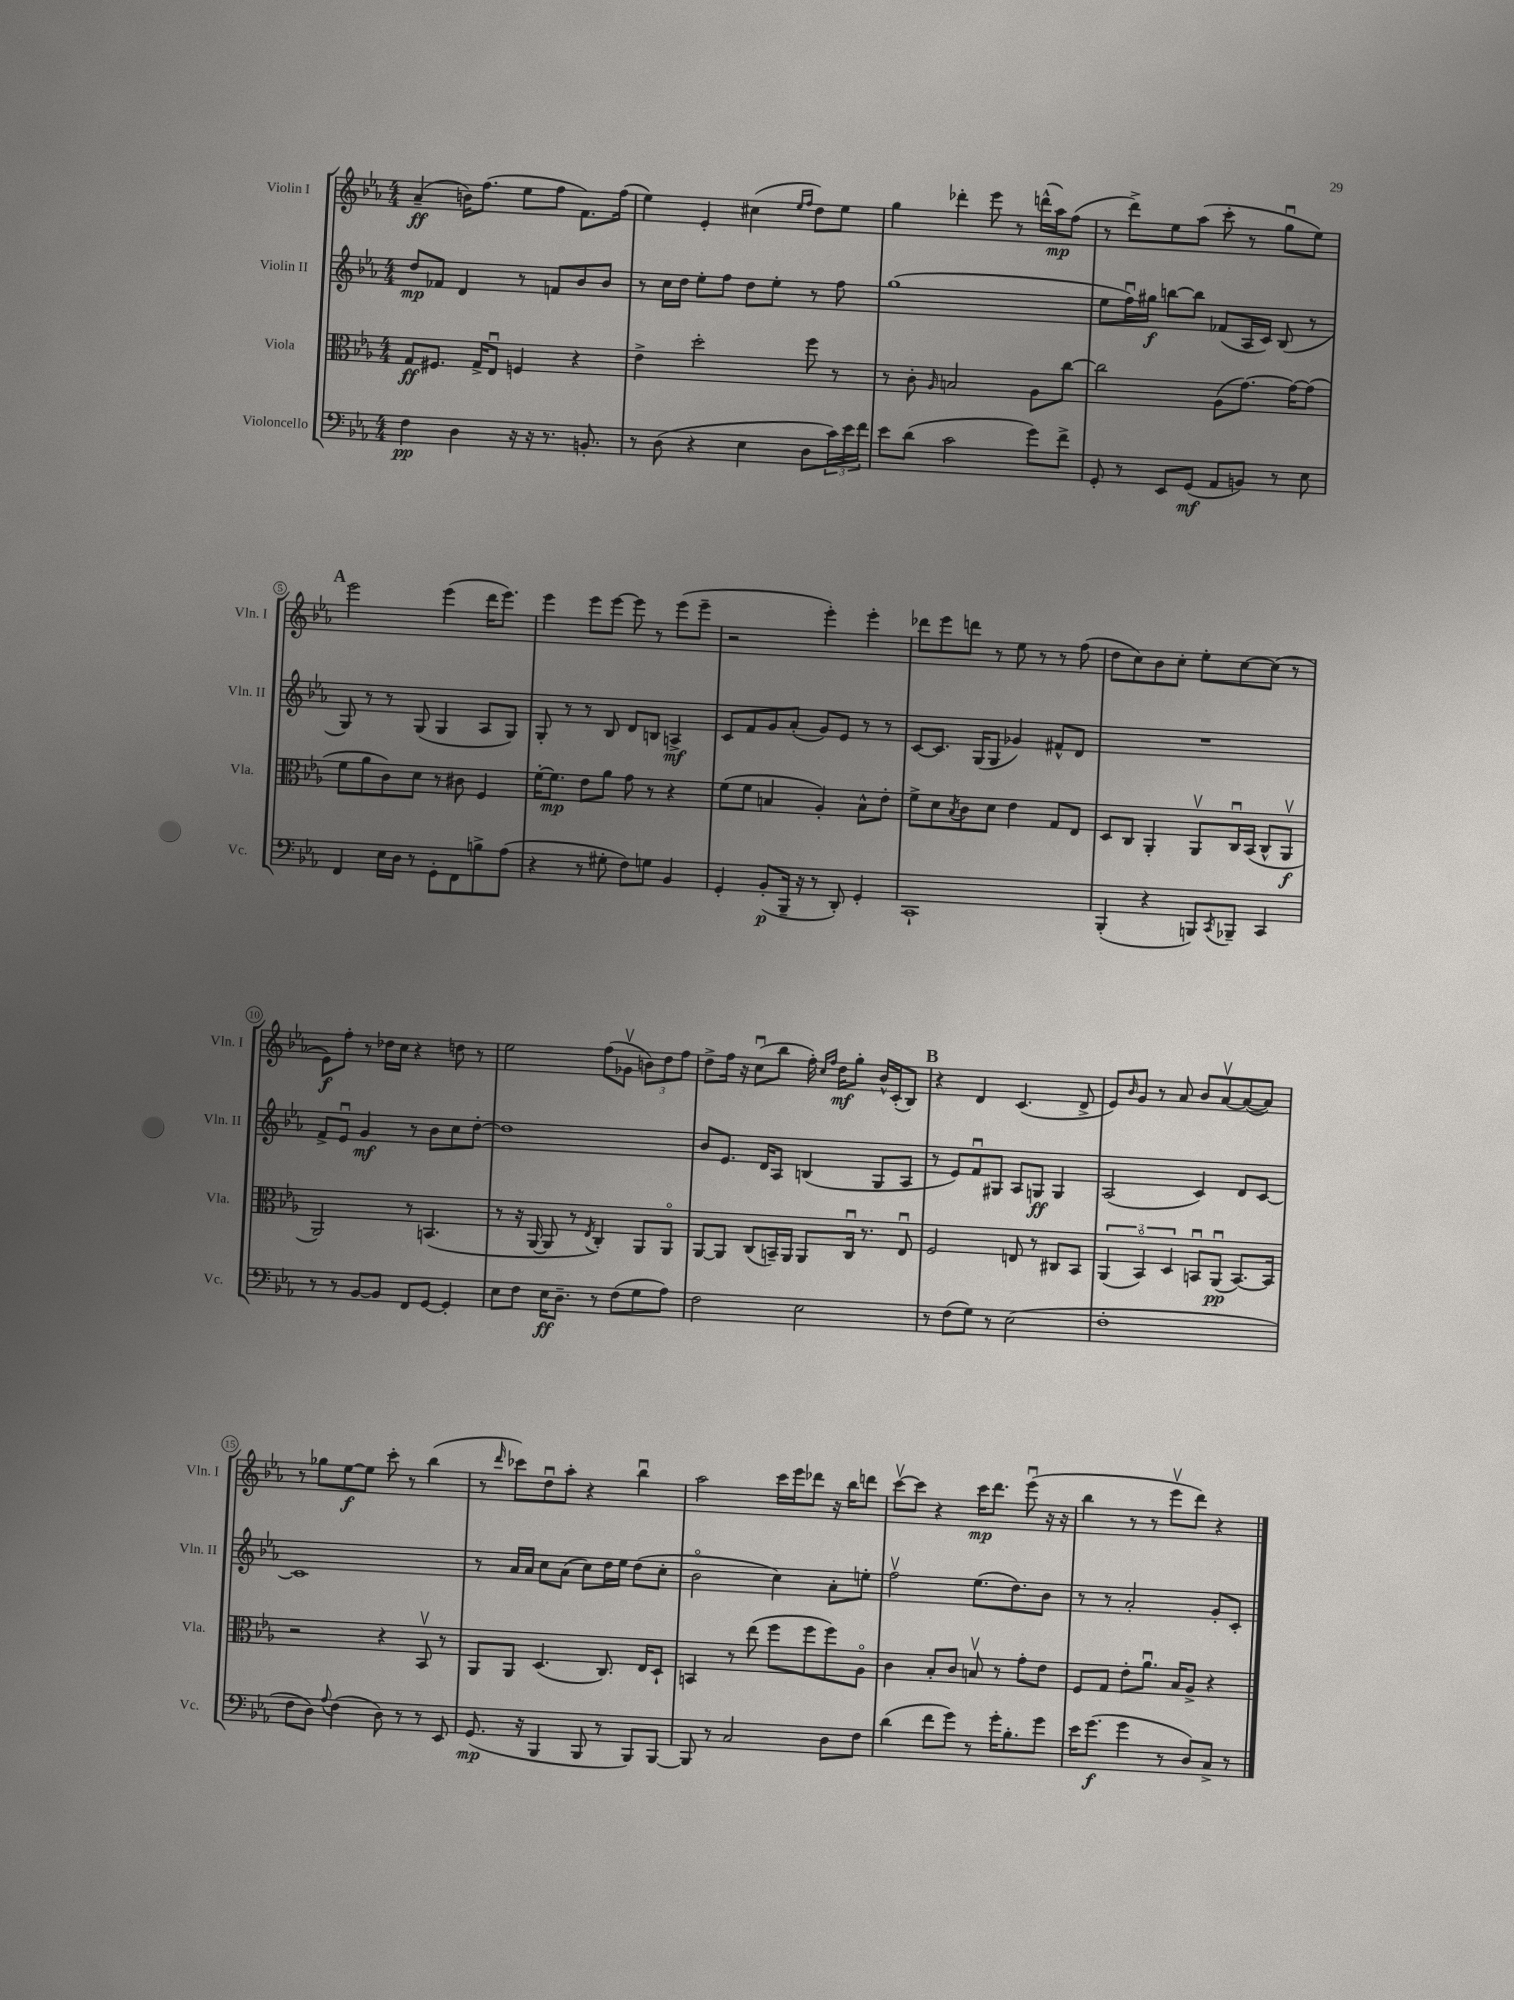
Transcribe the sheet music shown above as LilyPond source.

<<
\new StaffGroup <<
\new Staff = "s0" \with { instrumentName = "Violin I" shortInstrumentName = "Vln. I" } {
    \clef treble \key ees \major \numericTimeSignature \time 4/4
    aes'4--\ff( b'16) f''8.( ees''8 f''8 f'8.) f''16( |
    ees''4) ees'4-. cis''4( \grace { ees''16 f''16 } d''8) ees''8 |
    g''4 des'''4-. ees'''8 r8 d'''16-^( aes''16\mp) f''8( |
    r8 d'''8->) ees''8 aes''8( c'''8-. r8 g''8\downbow ees''8) |
    \mark \markup { \bold "A" } ees'''2 ees'''4( d'''16 ees'''8.) |
    ees'''4 ees'''8 ees'''8~ ees'''8 r8 ees'''8( ees'''8-- |
    r2 ees'''4-.) ees'''4-. |
    des'''8 ees'''8 d'''8 r8 ees''8 r8 r8 f''8( |
    d''8 c''8) bes'8 c''8-. ees''8-. c''8~ c''8( r8 |
    ees'8\f) f''8-. r8 des''16 c''16 r4 d''8 r8 |
    ees''2 f''8( ges'8\upbow \tuplet 3/2 { b'8) d''8 f''8 } |
    d''8-> f''16 r16 c''8\downbow( bes''8 f''16-.) \grace { c''16 f''16 } d''16\mf g''8-. bes'16-^ c'16-.( bes8) |
    \mark \markup { \bold "B" } r4 d'4 c'4.( d'8-> |
    ees'8) \grace { bes'16 } g'8 r8 aes'8 bes'8 aes'8~\upbow aes'8~( aes'8) |
    r8 ges''8 ees''8~\f ees''8 c'''8-. r8 bes''4( |
    r8 \grace { d'''16 } ces'''8) d''8\downbow aes''8-. r4 bes''4\downbow |
    aes''2 c'''16 ees'''16 des'''8 r16 bes''16 d'''8 |
    c'''8~\upbow c'''8 r4 c'''16\mp d'''8. ees'''8\downbow( r16 r16 |
    bes''4 r8 r8 ees'''8\upbow d'''8) r4 \bar "|." |
}
\new Staff = "s1" \with { instrumentName = "Violin II" shortInstrumentName = "Vln. II" } {
    \clef treble \key ees \major \numericTimeSignature \time 4/4
    d''8\mp fes'8 d'4 r8 f'8 bes'8 bes'8 |
    r8 c''16 d''16 ees''8-. f''8 d''8 ees''8-. r8 f''8 |
    g''1( |
    ees''8 f''16\downbow) gis''16\f b''8~ b''8 fes'8( aes16 c'16) bes8( r8 |
    \mark \markup { \bold "A" } g8) r8 r8 g8( g4 aes8 g8) |
    g8-. r8 r8 bes8 d'8 b8 a4->\mf |
    c'8 f'8 g'8 aes'8-.( g'8) ees'8 r8 r8 |
    c'8~ c'8. g16( g8 ges'4) fis'8-^ d'8 |
    R1 |
    f'8-> ees'8\downbow g'4\mf r8 bes'8 c''8 d''8~-. |
    d''1 |
    bes'8 ees'8. d'16 aes8 b4( g8 aes8 |
    \mark \markup { \bold "B" } r8 ees'8) f'8\downbow gis8 aes8 g8\ff g4 |
    aes2( c'4) d'8 c'8~ |
    c'1 |
    r8 aes'16 aes'16 c''8 aes'8( c''8) d''16 ees''16 d''8( c''8-. |
    bes'2\flageolet c''4) aes'8-. e''8-. |
    f''2\upbow ees''8.( d''8.) bes'8 |
    r8 r8 aes'2-. g'8-. c'8-. \bar "|." |
}
\new Staff = "s2" \with { instrumentName = "Viola" shortInstrumentName = "Vla." } {
    \clef alto \key ees \major \numericTimeSignature \time 4/4
    g8\ff fis8. g16-> ees8\downbow f4 r4 |
    ees'4-> d''2-. f''8 r8 |
    r8 c'8-. \grace { aes16 } b2 aes8 c''8~ |
    c''2 aes8( g'8.~) g'16~ g'8( |
    \mark \markup { \bold "A" } f'8 aes'8 c'8) d'8 r8 cis'8 f4 |
    f'16~-. f'8.\mp ees'8 aes'8 g'8 r8 r4 |
    f'8( f'8 b4 aes4-.) b8-^ ees'8-. |
    f'8-> d'8 \acciaccatura { bes8 } c'8 d'8 ees'4 g8 ees8 |
    d8 c8 aes,4-. aes,8\upbow c16\downbow bes,16( c8-^ aes,8\upbow\f |
    aes,2) r8 b,4.( |
    r8 r16 aes,16~ aes,8 r8 \acciaccatura { ees8 } c4-.) aes,8 aes,8\flageolet |
    aes,8~ aes,8 c8( b,16--) aes,16 aes,8 c16\downbow r8. ees8\downbow |
    \mark \markup { \bold "B" } f2 e8 r8 cis8 bes,8 |
    \tuplet 3/2 { aes,4( bes,4\flageolet) d4 } b,8\downbow aes,8\downbow\pp( b,8.~) b,16 |
    r2 r4 bes,8\upbow r8 |
    aes,8 aes,8 d4.( c8.) ees16 d8-! |
    b,4 r8 ees''8( f''8 f''8 f''8) aes8\flageolet |
    c'4 bes8-. c'8 b8\upbow r8 g'8-. ees'8 |
    f8 g8 ees'8-. aes'8.\downbow bes16 aes8-> r4 \bar "|." |
}
\new Staff = "s3" \with { instrumentName = "Violoncello" shortInstrumentName = "Vc." } {
    \clef bass \key ees \major \numericTimeSignature \time 4/4
    f4\pp d4 r16 r16 r8. b,8.-. |
    r8 d8( r4 ees4 d8 \tuplet 3/2 { c'16) ees'16 f'16 } |
    ees'8 d'8( c'2 g'8) f'8-> |
    g,8-. r8 ees,8 g,8\mf( aes,8 b,8) r8 ees8 |
    \mark \markup { \bold "A" } f,4 ees16 d16 r8 g,8-. f,8 b8-> aes8( |
    r4 r8 gis8-. f8) g8 bes,4 |
    g,4-. bes,8-.\p( bes,,16-- r16 r8 d,8-.) g,4-. |
    c,1-! |
    bes,,4-.( r4 b,,8) \acciaccatura { c,8 } bes,,8-- c,4 |
    r8 r8 bes,8~ bes,8 f,8 g,8~ g,4-. |
    ees8 f8 ees16\ff d8.-- r8 f8( g8 aes8) |
    f2 ees2 |
    \mark \markup { \bold "B" } r8 f8( g8) r8 ees2( |
    f1-. |
    f8 d8) \appoggiatura { aes8 } f4( d8) r8 r8 ees,8 |
    g,8.\mp( r16 bes,,4 bes,,8 r8 bes,,8) bes,,8~ |
    bes,,8 r8 c2 d8 f8 |
    d'4( f'8 g'8) r8 g'16-. bes8.-. g'8 |
    ees'16 g'8.\f( g'4 r8 d8) c8-> r8 \bar "|." |
}
>>
>>
\layout { \context { \Score \override BarNumber.stencil = #(make-stencil-circler 0.1 0.3 ly:text-interface::print) } }
